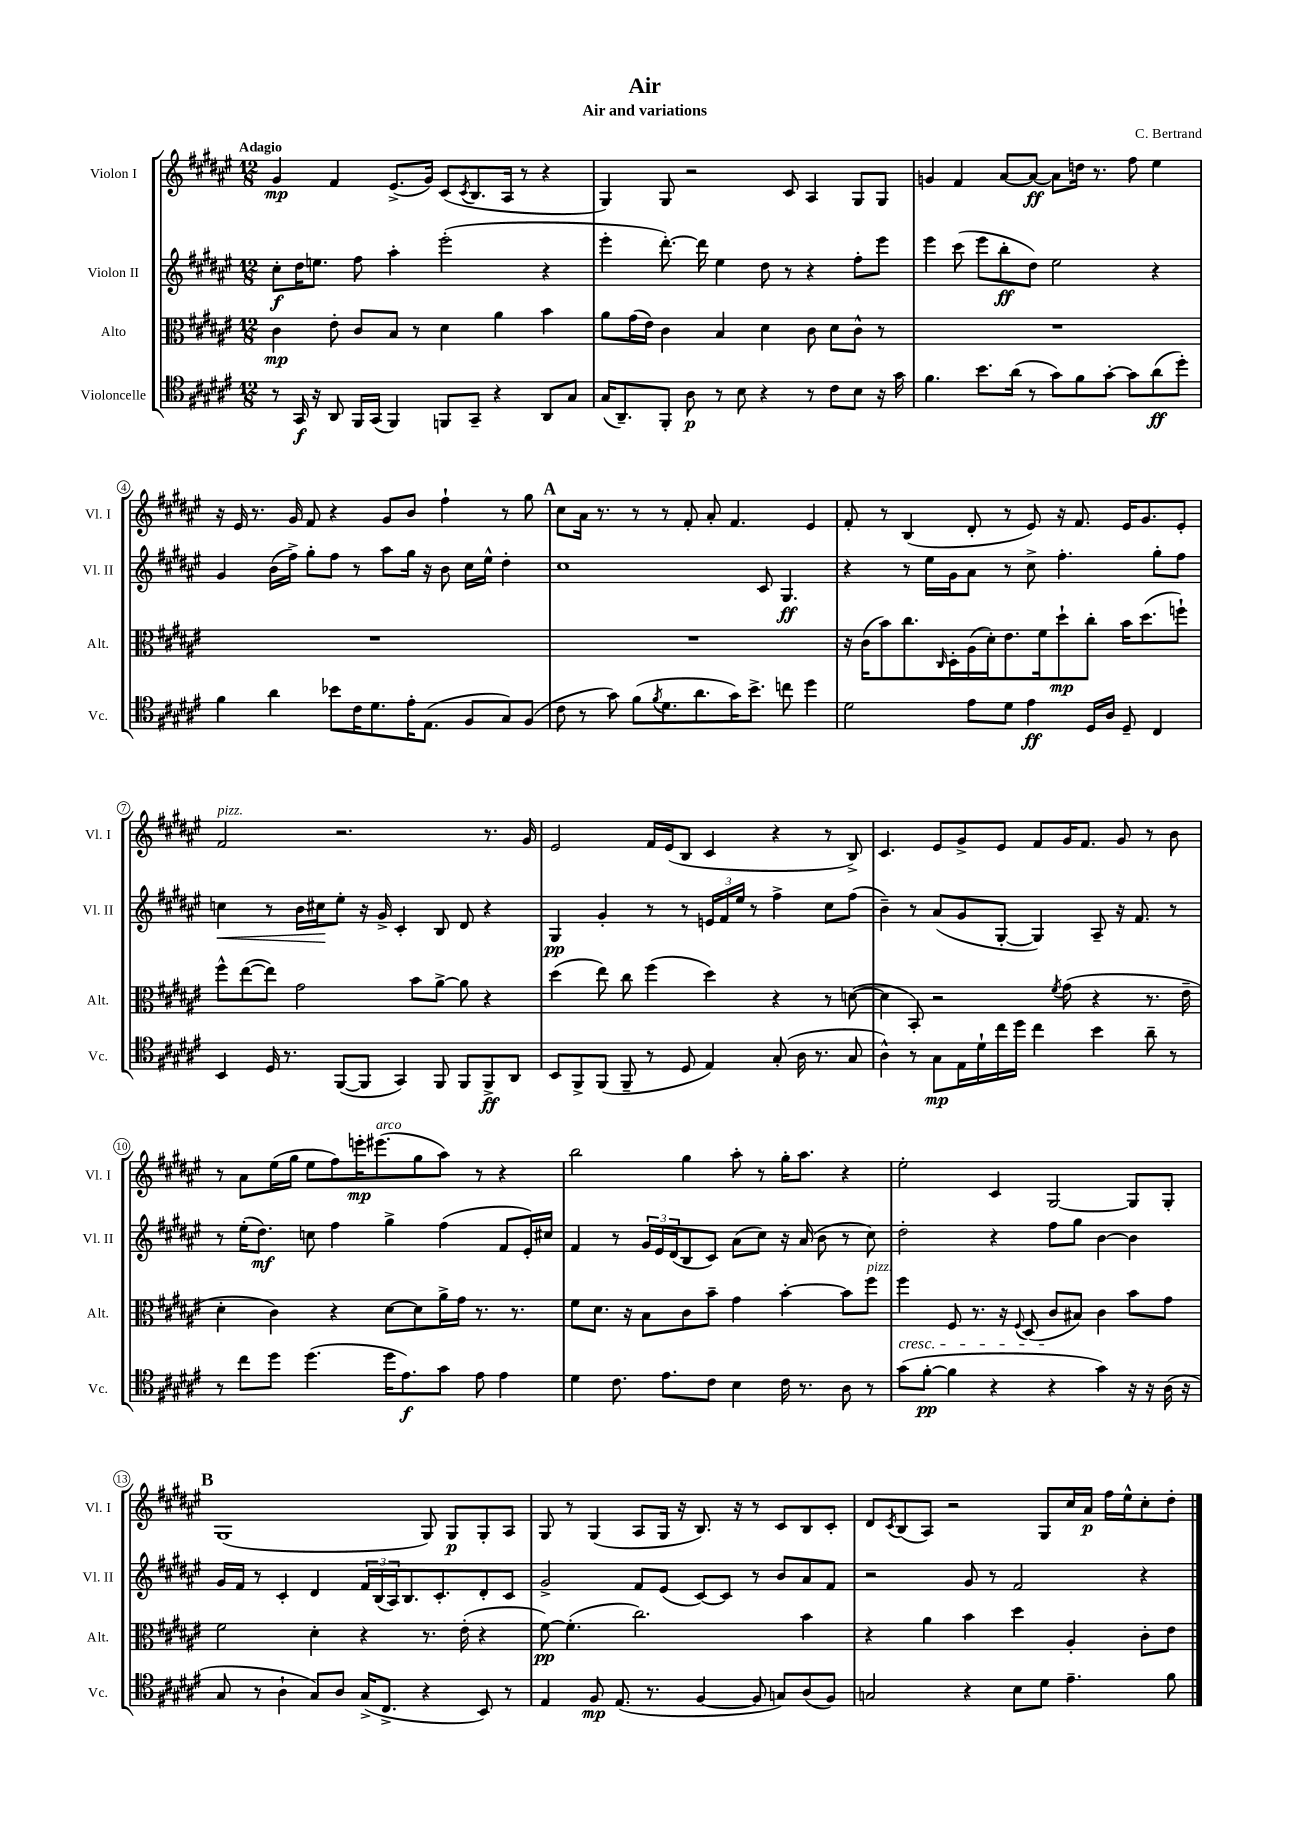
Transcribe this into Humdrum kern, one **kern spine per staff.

**kern	**kern	**kern	**kern
*staff4	*staff3	*staff2	*staff1
*clefC4	*clefC3	*clefG2	*clefG2
*k[f#c#g#d#a#e#]	*k[f#c#g#d#a#e#]	*k[f#c#g#d#a#e#]	*k[f#c#g#d#a#e#]
*M12/8	*M12/8	*M12/8	*M12/8
8r	4c#\	8cc#'\L	4g#/
16GG#/	.	16dd#\K	.
16r	.	8.ee\J	.
8AA#/	8e#'\	.	4f#/
16FF#/LL	8c#/L	8ff#\	.
(16GG#/JJ	.	.	.
4FF#/)	8B/J	4aa#'\	(8.e#^/L
.	8r	.	.
.	.	.	16g#/Jk)
8FF/L	4d#\	(2eee#'\	(8c#/L
.	.	.	8qc#/
8GG#~/J	.	.	8.B/
4r	4a#\	.	.
.	.	.	16A#/Jk
.	.	.	8r
8AA#/L	4b\	4r	4r
8G#/J	.	.	.
=	=	=	=
(16G#/LK	8a#\L	4eee#'\	4G#/)
8.AA#~/)	.	.	.
.	(16g#\L	.	.
.	16e#\JJ)	.	.
8FF#'/J	4c#\	[8.ddd#'\)	8G#/
8A#\	.	.	2r
.	.	16ddd#\]	.
8r	4B/	4ee#\	.
8B\	.	.	.
4r	4d#\	8dd#\	.
.	.	8r	8c#/
8r	8c#\	4r	4A#/
8c#\L	8d#\L	.	.
8B\J	8c#^^\J	8ff#'\L	8G#/L
16r	8r	8eee#\J	8G#/J
16g#\	.	.	.
=	=	=	=
4.f#\	1.r	4eee#\	4g/
.	.	(8ccc#\	4f#/
8.b\L	.	8eee#\L	.
.	.	8bb'\	[8a#/L
(16a#\Jk	.	.	.
8r	.	8dd#\J)	8a#/_J
8g#\L)	.	2ee#\	8a#\]L
8f#\	.	.	16dd\Jk
.	.	.	8.r
[8g#'\J	.	.	.
8g#\]L	.	.	8ff#\
(8a#\	.	4r	4ee#\
8dd#'\J)	.	.	.
=	=	=	=
4f#\	1.r	4g#/	16r
.	.	.	16e#/
.	.	.	8.r
4a#\	.	(16b\LL	.
.	.	16ff#^\JJ)	16g#/
.	.	8gg#'\L	8f#/
8b-\L	.	8ff#\J	4r
16c#\K	.	8r	.
8.d#\	.	.	.
.	.	8aa#\L	8g#/L
16e#'\K	.	16gg#\Jk	8b/J
(8.E#\J	.	16r	.
.	.	8b\	4ff#`\
8F#/L	.	16cc#\LL	.
.	.	16ee#^^\JJ	.
8G#/)	.	4dd#'\	8r
(8F#/J	.	.	8gg#\
=	=	=	=
8c#\	1.r	1cc#	8cc#\L
8r	.	.	16a#\Jk
.	.	.	8.r
8g#\)	.	.	.
(8f#\L	.	.	8r
8qf#/	.	.	.
8.d#\	.	.	8r
.	.	.	8f#'/
8.a#\	.	.	.
.	.	.	8a#'/
16g#\K)	.	.	4.f#/
8.b^\J	.	.	.
.	.	8c#/	.
8cc\	.	4.G#/	.
4dd#\	.	.	4e#/
=	=	=	=
2d#\	16r	4r	8f#'/
.	(16c#\LK	.	.
.	8b\)	.	8r
.	8.cc#\	8r	(4B/
.	.	16ee#\LL	.
.	16qqC#/	.	.
.	16D#'\L	16g#\J	.
8e#\L	(16A#\	8a#\J	8d#'/
.	16d#'\J)	.	.
8d#\J	8.e#\	8r	8r
4e#\	.	8cc#^\	8e#/)
.	16f#\k	.	.
.	8dd#`\	4.ff#'\	16r
.	.	.	8.f#/
16D#/LL	8cc#'\J	.	.
16A#/JJ	.	.	.
8D#~/	16b\LK	.	16e#/LK
.	(8.dd#\	.	8.g#/
4C#/	.	8gg#'\L	.
.	8ff`\J)	8ff#\J	8e#'/J
=	=	=	=
4BB/	8ff#^^\L	4cc\	2f#/
.	([8ee#\	.	.
16D#/	8ee#\]J)	8r	.
8.r	.	.	.
.	2g#\	16b\LL	.
.	.	16cc#\J	.
([8FF#/L	.	8ee#'\J	2.r
8FF#/]J	.	16r	.
.	.	16g#^/	.
4GG#/)	.	4c#'/	.
.	8b\L	.	.
8FF#/	[8a#^\J	8B/	.
8FF#/L	8a#\]	8d#/	.
8FF#^/	4r	4r	8.r
8AA#/J	.	.	.
.	.	.	16g#/
=	=	=	=
8BB/L	(4dd#\	4G#/	2e#/
8FF#^/	.	.	.
(8FF#/J	8ee#\)	4g#'/	.
8FF#~/	8cc#\	.	.
8r	(4ff#\	8r	16f#/LL
.	.	.	(16e#/J
8D#/	.	8r	8B/J
4E#/)	4dd#\)	24e/LL	4c#/
.	.	24f#/	.
.	.	24ee#/JJ	.
.	.	8r	.
(8G#'/	4r	4ff#^\	4r
16A#\	.	.	.
8.r	.	.	.
.	8r	8cc#\L	8r
8G#/	([8d\	(8ff#\J	8B^/)
=	=	=	=
4A#^^\)	4d\]	4b~\)	4.c#/
8r	8BB'/)	8r	.
8G#\L	2r	(8a#/L	8e#/L
16E#\L	.	8g#/	8g#^/
16d#`\	.	.	.
16cc#\	.	[8G#'/J	8e#/J
16dd#\JJ	.	.	.
4cc#\	.	4G#/])	8f#/L
.	8qf#/	.	.
.	(8g#\	.	16g#/K
.	.	.	8.f#/J
4b\	4r	8A#~/	.
.	.	16r	8g#/
.	.	8.f#/	.
8a#~\	8.r	.	8r
8r	.	8r	8b\
.	16e#~\	.	.
=	=	=	=
8r	4d#'\	8r	8r
8cc#\L	.	(16ee#'\LK	8a#\L
.	.	8.dd#\J)	.
8dd#\J	4c#\)	.	(16ee#\L
.	.	.	16gg#\JJ
(4.dd#\	.	8cc\	8ee#\L
.	4r	4ff#\	8ff#\)
.	.	.	16eee'\K
.	.	.	(8.eee#\
16dd#\LK	[8d#\L	4gg#^\	.
8.e#\)	.	.	.
.	8d#\]	.	8gg#\
8g#\J	16a#^\L	(4ff#\	8aa#\J)
.	16g#\JJ	.	.
8e#\	8.r	.	8r
4e#\	.	8f#/L	4r
.	8.r	.	.
.	.	16e#'/L)	.
.	.	16cc#/JJ	.
=	=	=	=
4d#\	8f#\L	4f#/	2bb\
.	8.d#\J	.	.
8.c#\	.	8r	.
.	16r	.	.
.	8B\L	24g#/LL	.
.	.	24e#/	.
8.e#\L	.	.	.
.	.	(24d#/J	.
.	8c#\	8B/	4gg#\
8c#\J	8b~\J	8c#/J)	.
4B\	4g#\	(8a#\L	8aa#'\
.	.	8cc#\J)	8r
16c#\	[4b'\	16r	16gg#'\LK
8.r	.	(16a#/	8.aa#\J
.	.	8b\	.
8A#\	8b\]L	8r	4r
8r	8ff#\J	8cc#\)	.
=	=	=	=
(8g#\L	4ff#\	2dd#'\	2ee#'\
[8f#'\J	.	.	.
4f#\]	8F#/	.	.
.	8.r	.	.
4r	.	4r	4c#/
.	16r	.	.
.	8qqF#/	.	.
.	(8D#/	.	.
4r	8c#/L	8ff#\L	[2G#/
.	8B#/J)	8gg#\J	.
4g#\)	4c#\	[4b\	.
16r	8b\L	4b\]	8G#/]L
16r	.	.	.
(16A#\	8g#\J	.	8G#'/J
16r	.	.	.
=	=	=	=
8G#/	2f#\	16g#/LL	(1G#
.	.	16f#/JJ	.
8r	.	8r	.
4A#`\	.	4c#'/	.
8G#/L)	4d#'\	4d#/	.
8A#/J	.	.	.
(16G#^/LK	4r	24f#/LL	.
.	.	(24B/	.
8.C#^/J	.	.	.
.	.	24A#/J)	.
.	.	8.B/	.
4r	8.r	.	8G#/)
.	.	8.c#'/	.
.	.	.	8G#/L
.	(16e#'\	.	.
8BB/)	4r	8d#'/	8G#'/
8r	.	8c#/J	8A#/J
=	=	=	=
4E#/	[8f#\)	2g#^/	8G#/
.	(4.f#'\]	.	8r
8F#/	.	.	(4G#/
(8.E#/	.	.	.
.	2.cc#\)	8f#/L	8A#/L
8.r	.	.	.
.	.	(8e#/J	16G#/Jk
.	.	.	16r
[4F#/	.	[8c#/L)	8.B/)
.	.	8c#/]J	.
.	.	.	16r
8F#/]	.	8r	8r
8G/L)	.	8b/L	8c#/L
(8A#/	4b\	8a#/	8B/
8F#/J)	.	8f#/J	8c#'/J
=	=	=	=
2G/	4r	2r	8d#/L
.	.	.	8qc#/
.	.	.	(8B/
.	4a#\	.	8A#/J)
.	.	.	2r
4r	4b\	8g#/	.
.	.	8r	.
8B\L	4dd#\	2f#/	.
8d#\J	.	.	8G#/L
4.e#~\	4A#'/	.	16cc#/L
.	.	.	16a#/JJ
.	.	.	16ff#\LL
.	.	.	16ee#^^\J
.	8c#'\L	4r	8cc#'\
8f#\	8e#\J	.	8dd#'\J
==	==	==	==
*-	*-	*-	*-
